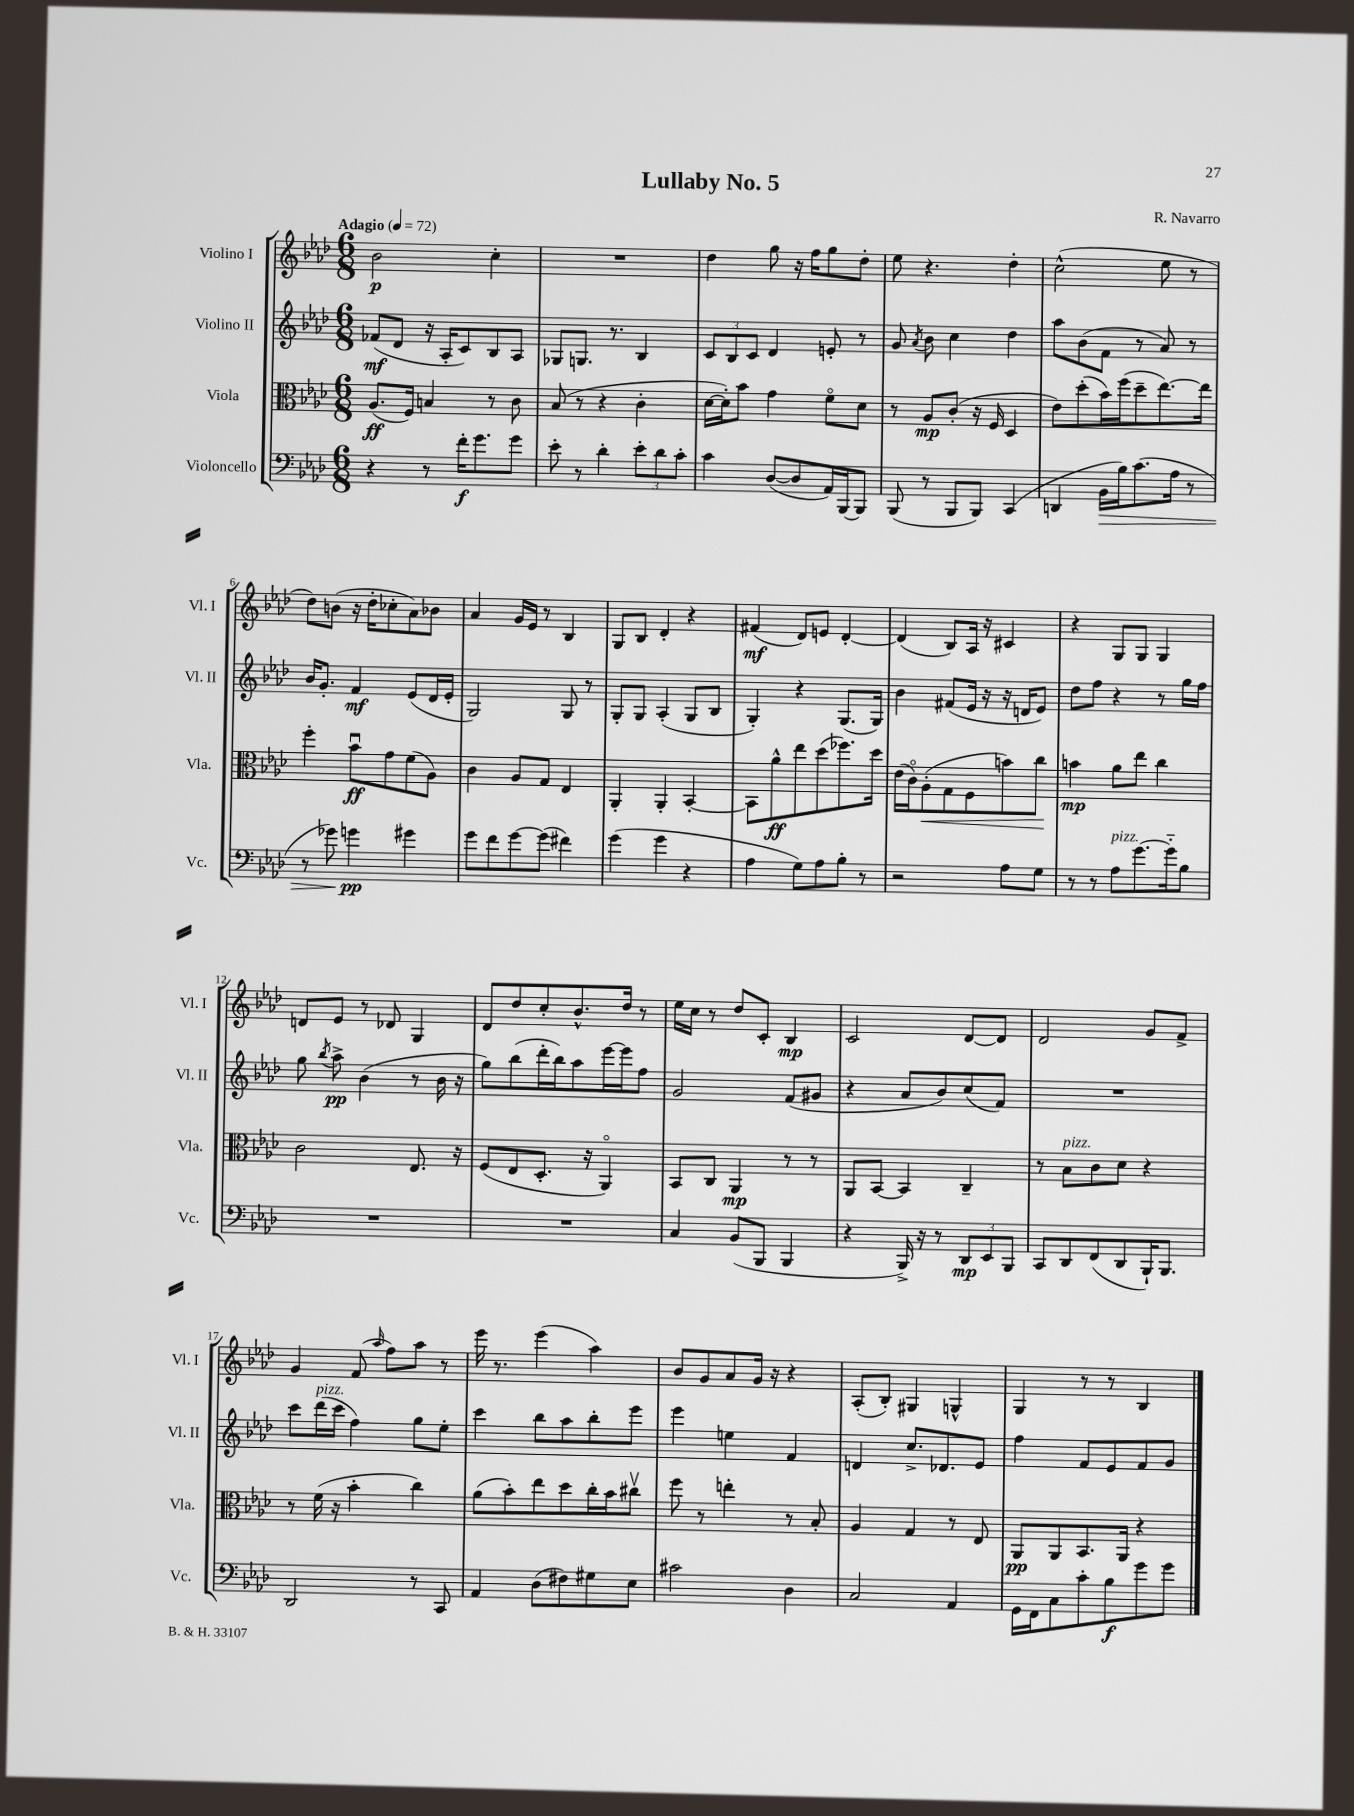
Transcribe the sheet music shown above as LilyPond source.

\header { title = "Lullaby No. 5" composer = "R. Navarro" }
<<
\new StaffGroup <<
\new Staff = "s0" \with { instrumentName = "Violino I" shortInstrumentName = "Vl. I" } {
    \clef treble \key aes \major \numericTimeSignature \time 6/8 \tempo "Adagio" 4 = 72
    \autoBeamOff bes'2\p c''4-. |
    R2. |
    des''4 g''8 r16 f''16[ g''8 des''8]-. |
    ees''8 r4. des''4-. |
    c''2-^( ees''8 r8 |
    des''8[) b'8]( r16 des''16[-. ces''8-. aes'8) bes'8] |
    aes'4 g'16[ ees'16] r8 bes4 |
    g8[ bes8] des'4-. r4 |
    fis'4\mf( des'8[) e'8] des'4~-. |
    des'4( bes8[) aes16] r16 cis'4 |
    r4 g8[ g8] g4 |
    d'8[ ees'8] r8 des'8 g4 |
    des'8[ des''8 c''8-. bes'8.-^ des''16] r8 |
    ees''16[ c''16] r8 des''8[ c'8]-. bes4\mp |
    c'2 des'8[~ des'8] |
    des'2 g'8[ f'8]-> |
    g'4 f'8( \grace { aes''16 } f''8[) aes''8] r8 |
    ees'''16 r8. ees'''4( aes''4) |
    bes'8[ g'8 aes'8 g'16] r16 r4 |
    aes8[-.( bes8]-.) gis4 g4-^ |
    g4 r8 r8 bes4 \bar "|." |
}
\new Staff = "s1" \with { instrumentName = "Violino II" shortInstrumentName = "Vl. II" } {
    \clef treble \key aes \major \numericTimeSignature \time 6/8
    \autoBeamOff fes'8[\mf( des'8] r16 aes16[-. c'8) bes8 aes8] |
    ges8[ g8.] r8. bes4 |
    \tuplet 3/2 { c'8[ bes8 c'8] } des'4 e'8-. r8 |
    g'8 \acciaccatura { aes'8 } bes'8 c''4 des''4 |
    aes''8[ bes'8( f'8] r8 aes'8) r8 |
    bes'16[ g'8.]-. f'4\mf ees'8[( des'16 ees'16]-. |
    g2) g8 r8 |
    g8[-. g8] aes4-.( g8[ bes8] |
    g4-.) r4 g8.[( g16]) |
    bes'4 fis'8[( ees'16] r16 r16 d'16[ ees'8]) |
    des''8[ f''8] r4 r8 g''16[ f''16] |
    g''8 \acciaccatura { bes''8 } aes''8->\pp bes'4( r8 bes'16 r16 |
    g''8[) bes''8( des'''16-. bes''16) aes''8 ees'''16~ ees'''16 f''8] |
    g'2 f'8[( gis'8] |
    r4 aes'8[ bes'8) c''8( f'8]) |
    R2. |
    c'''8[ des'''16^\markup { \italic "pizz." }( c'''16] f''4) g''8[ ees''8]-. |
    c'''4 bes''8[ aes''8 bes''8-. ees'''8] |
    ees'''4 e''4 f'4 |
    d'4 c''8.[-> des'8. ees'8] |
    f''4 f'8[ ees'8 f'8 g'8] \bar "|." |
}
\new Staff = "s2" \with { instrumentName = "Viola" shortInstrumentName = "Vla." } {
    \clef alto \key aes \major \numericTimeSignature \time 6/8
    \autoBeamOff aes8.[\ff( f16]) b4 r8 c'8 |
    bes8( r8 r4 c'4-. |
    des'16[~ des'16-.) bes'8] g'4 f'8[\flageolet des'8] |
    r8 aes8[\mp c'8]-.( r16 f16 des4 |
    ees'8[) des''8-.( bes'16) f''16( des''8-- ees''8.~) ees''16] |
    f''4-. bes'8[\downbow\ff g'8 f'8( aes8]) |
    c'4 aes8[ g8] ees4 |
    aes,4-. aes,4-. bes,4~-. |
    bes,8[ aes'8-^\ff ees''8 des''8( fes''8.) des''16] |
    ees'16[( c'16\flageolet) aes8-.\<( g8 f8 b'8) c''8]\! |
    b'4\mp aes'8[ ees''8] c''4 |
    c'2 ees8. r16 |
    f8[( ees8 des8.]-. r16 aes,4\flageolet) |
    bes,8[ c8] aes,4\mp r8 r8 |
    aes,8[ bes,8]~ bes,4 c4-- |
    r8 bes8[^\markup { \italic "pizz." } c'8 des'8] r4 |
    r8 f'16( r16 bes'4-. c''4) |
    aes'8[( bes'8-.) ees''8 des''8 c''16-. bes'16 cis''8]\upbow |
    f''8 r8 e''4-. r8 bes8-. |
    aes4 g4 r8 ees8 |
    aes,8[\pp aes,8 bes,8. aes,16] r4 \bar "|." |
}
\new Staff = "s3" \with { instrumentName = "Violoncello" shortInstrumentName = "Vc." } {
    \clef bass \key aes \major \numericTimeSignature \time 6/8
    \autoBeamOff r4 r8 f'16[-.\f g'8. g'8] |
    ees'8-. r8 des'4-. \tuplet 3/2 { ees'8[-. des'8 c'8]-. } |
    c'4 des8[~( des8 aes,16) bes,,16~ bes,,8] |
    bes,,8( r8 bes,,8[ bes,,8]) c,4( |
    d,4 bes,16[\> bes16) c'8.( aes16] r8 |
    r8 ges'8) g'4\pp\! gis'4 |
    g'8[ f'8 g'8~ g'8]( fis'4) |
    g'4( g'4 r4 |
    aes4 g8[) aes8 bes8]-. r8 |
    r2 aes8[ g8] |
    r8 r8 aes8[^\markup { \italic "pizz." } g'8.~ g'16-_ bes8] |
    R2. |
    R2. |
    c4 bes,8[( bes,,8] bes,,4 |
    r4 bes,,16->) r16 r8 \tuplet 3/2 { des,8[\mp ees,8 bes,,8] } |
    c,8[ des,8 f,8( des,8 bes,,16-!) bes,,8.] |
    des,2 r8 c,8 |
    aes,4 des8[( fis8) gis8 ees8] |
    cis'2 des4 |
    c2 aes,4 |
    g,16[ f,16 c8 c'8-. bes8\f g'8 g'8] \bar "|." |
}
>>
>>
